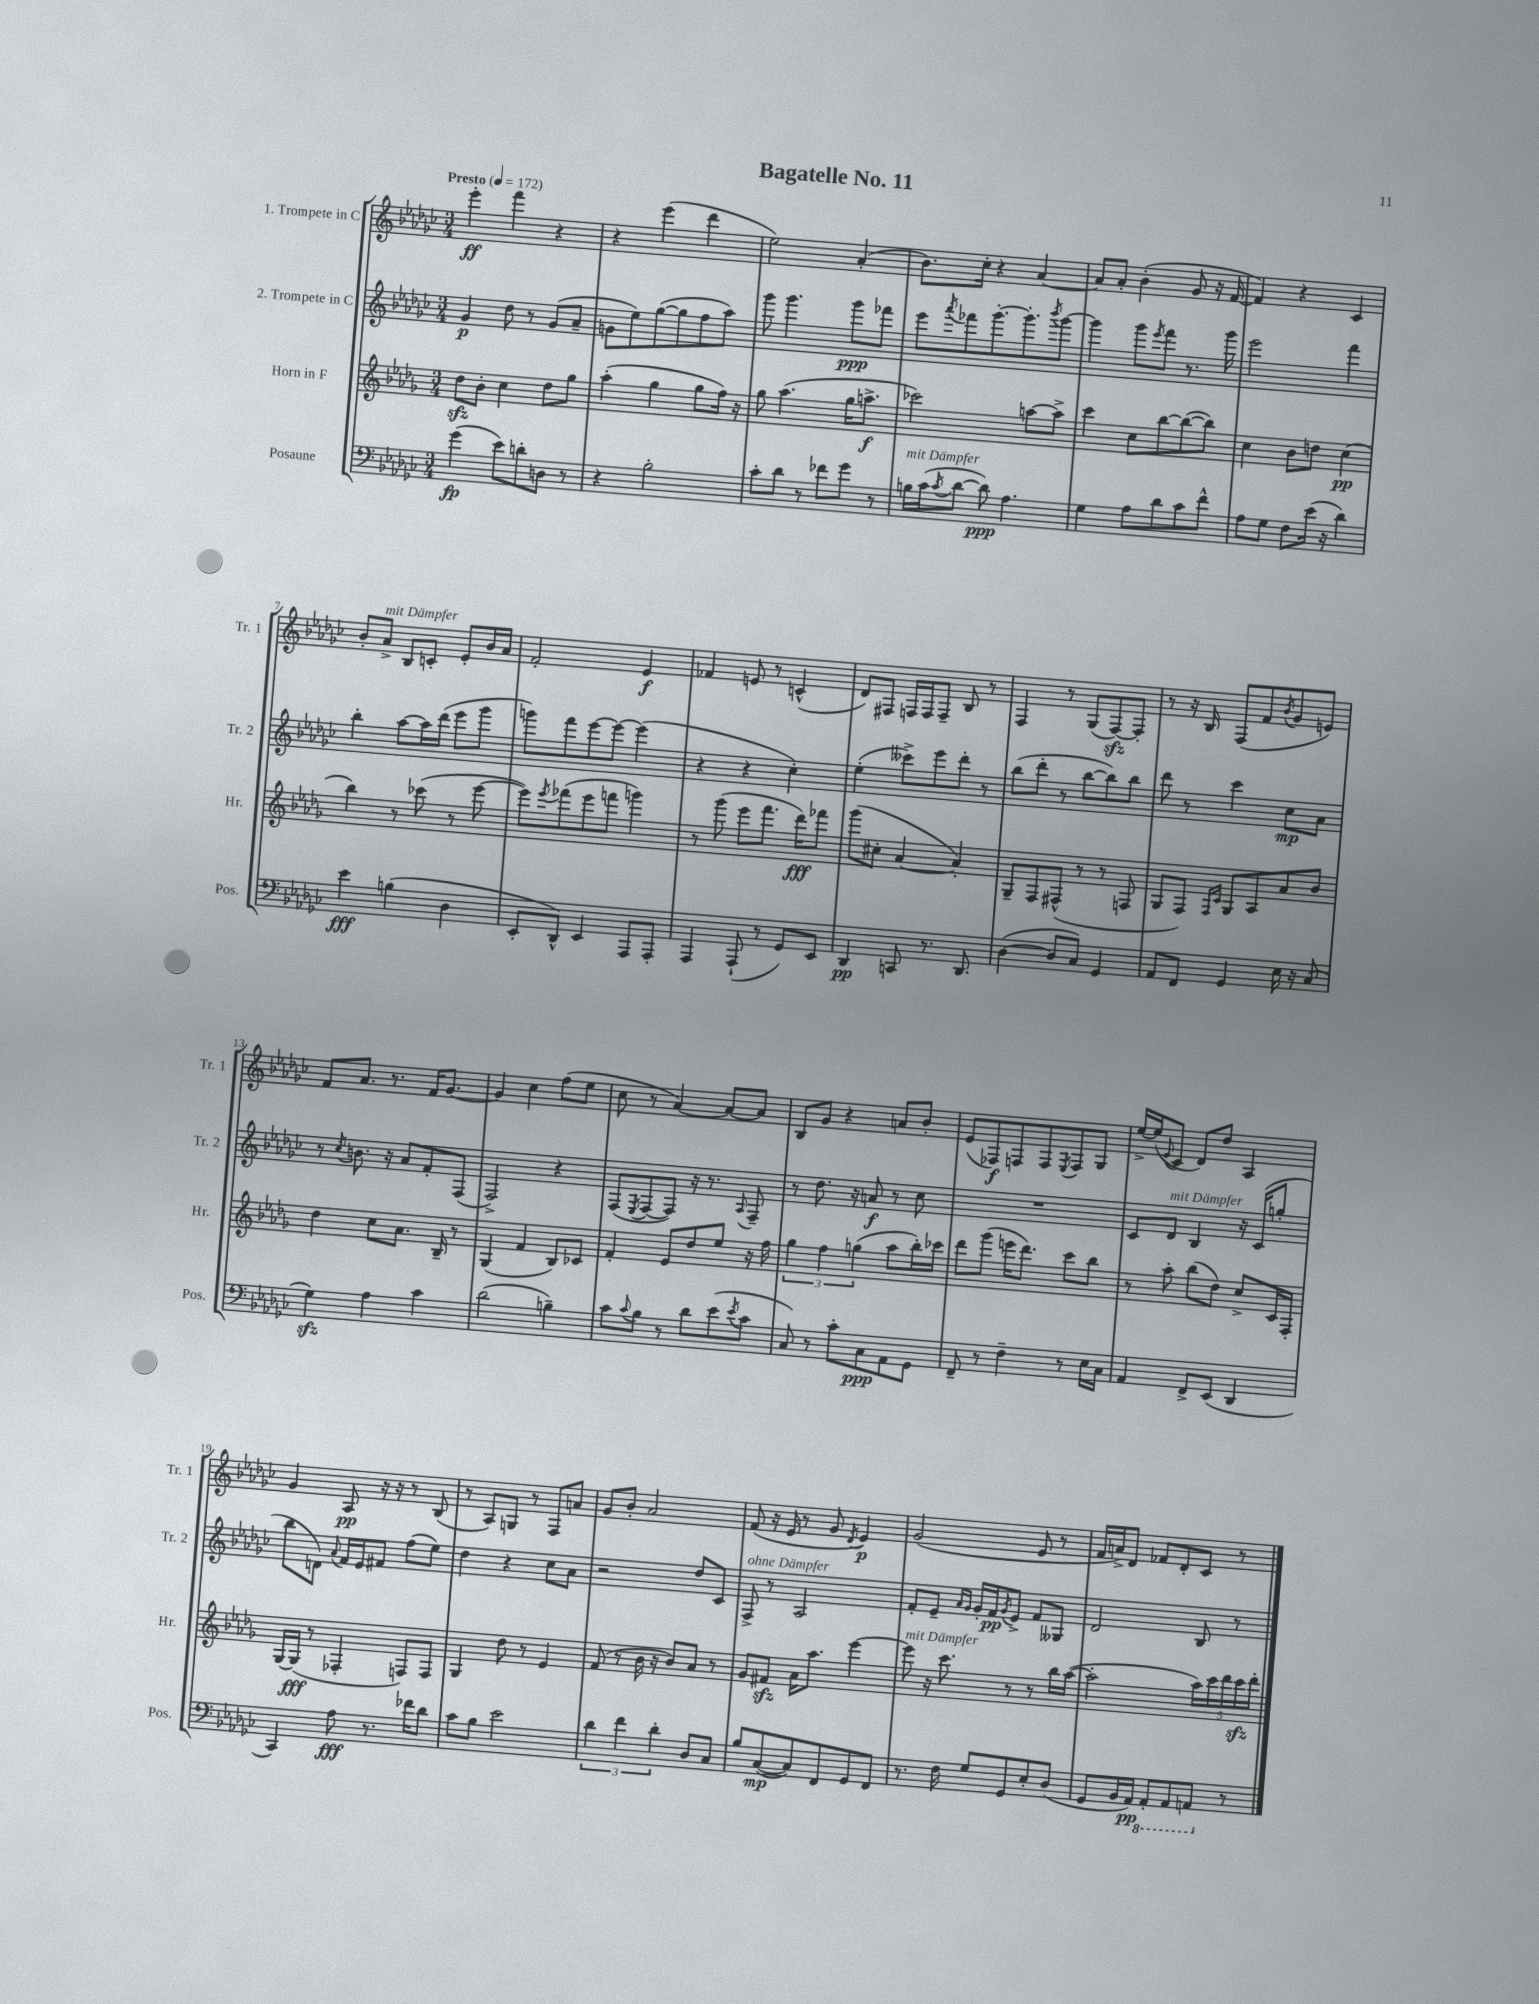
\header { title = "Bagatelle No. 11" }
<<
\new StaffGroup <<
\new Staff = "s0" \with { instrumentName = "1. Trompete in C" shortInstrumentName = "Tr. 1" } {
    \clef treble \key ges \major \numericTimeSignature \time 3/4 \tempo "Presto" 4 = 172
    ees'''4-.\ff f'''4 r4 |
    r4 ees'''4( des'''4 |
    ees''2) aes'4-.( |
    bes'8.) ces''16-. r4 aes'4~ |
    aes'8 aes'8-. bes'4-.( ges'8 r16 f'16~ |
    f'4) r4 ces'4 |
    bes'8-. aes'8->^\markup { \italic "mit Dämpfer" } bes8 c'8-. ees'8-. bes'16 aes'16 |
    f'2-. ees'4\f |
    fes'4 e'8 r8 c'4-^( |
    des'8) fis8 f16 f16 f8-- bes8 r8 |
    f4 r8 ges8( f8~\sfz) f8-. |
    r8 r16 bes16 f8( f'8 \acciaccatura { bes'8 } ges'8 e'8) |
    f'8 aes'8. r8. f'16 ges'8.~ |
    ges'4 ces''4 f''8( ees''8 |
    ces''8 r8 aes'4~) aes'8~ aes'8 |
    bes8 ges'8 r4 a'8 bes'8-. |
    ees'8( fes8\f) f8 f8 \acciaccatura { ees8 } f8 ges8 |
    ees''16~-> ees''16( \appoggiatura { ees'8 } ces'8 des'8) des''8 aes4 |
    ges'4 aes8\pp r16 r16 r8 bes8( |
    r8 aes8) g8 r8 f8 a'8 |
    ges'8 bes'8-. aes'2 |
    f'8( r16 ees'16 r8 ges'8 \acciaccatura { des'8 } ees'4\p) |
    ges'2( ees'8 r8 |
    f'16 a'16->) des'8 fes'8 des'8-. ces'8 r8 \bar "|." |
}
\new Staff = "s1" \with { instrumentName = "2. Trompete in C" shortInstrumentName = "Tr. 2" } {
    \clef treble \key ges \major \numericTimeSignature \time 3/4
    ges'4\p des''8 r8 ges'8( aes'8-- |
    g'8 ees''8) ges''8~( ges''8 f''8 aes''8) |
    ges'''8 ges'''4. ges'''8\ppp fes'''8 |
    ees'''8 \acciaccatura { aes'''8 } fes'''8 ges'''8.~-. ges'''8.-. \acciaccatura { bes'''8 } ges'''8~ |
    ges'''4 ges'''8 \acciaccatura { ees'''8 } f'''8 r8. ges'''16 |
    ees'''2 f'''4 |
    bes''4-. aes''8~ aes''16 des'''16( ees'''8 ges'''8 |
    g'''8) f'''8 ees'''8~ ees'''8~ ees'''4( |
    r4 r4 ces''4-.) |
    ees''4-.( ceses'''8->) ees'''8 des'''8-. r8 |
    bes''8( des'''8-. r8 bes''8~ bes''8) bes''8 |
    des'''8 r8 ces'''4 ces''8\mp aes'8 |
    r8 \acciaccatura { ces''8 } b'8. r16 aes'8 f'8-. f8( |
    f2->) r4 |
    f8( \acciaccatura { ees8 } f8~ f8) r16 r8. \appoggiatura { aes8 } f8-- |
    r8 des''8. r16 a'8\f r8 ces''8 |
    R2. |
    ces'8 des'8^\markup { \italic "mit Dämpfer" } bes4 r16 ces'16( g''8-. |
    bes''8 d'8) \appoggiatura { aes'8 } f'16 ees'16 fis'8 f''8( ees''8) |
    des''4 r4 ces''8 aes'8 |
    r2 des''8 ces'8 |
    f8->^\markup { \italic "ohne Dämpfer" } r8 aes2 |
    f'8-. ees'8-- \grace { aes'16 ges'16 } ges'16-. f'16\pp \acciaccatura { ges'8 } ees'8-> f'8 geses8 |
    des'2 bes8 r8 \bar "|." |
}
\new Staff = "s2" \with { instrumentName = "Horn in F" shortInstrumentName = "Hr." } {
    \clef treble \key des \major \numericTimeSignature \time 3/4
    des''8\sfz bes'8-. c''4 des''8 ges''8 |
    aes''4-.( ges''4 ges''8 f''16) r16 |
    ges''8 aes''4.( ges''16 a''8.->\f |
    ces'''2) a''8~ a''8-> |
    c'''4 c''8 bes''8~ bes''8~( bes''8) |
    c''4 bes'8 d''8 c''4\pp( |
    bes''4) r8 ces'''8( r8 ees'''8~ |
    ees'''8) \acciaccatura { ees'''8 } fes'''8( ees'''8 f'''8 g'''4) |
    r8 ges'''8( ees'''8 f'''8. des'''16\fff) fes'''8 |
    ges'''8( cis''8-. aes'4~ aes'4-.) |
    ges8-- f8 fis8-^( r8 r8 f8 |
    ges8 f8) \grace { f16 c'16 } ges8 aes8 aes'8 bes'8 |
    des''4 c''8 aes'8. bes16-- r8 |
    ges4( f'4 bes8) ces'8 |
    f'4-. ees'8 des''8 ees''8 r16 f''16 |
    \tuplet 3/2 { ges''4 f''4 g''4( } aes''8 bes''16-.) ces'''16 |
    des'''8 ges'''8( e'''16 des'''8.) c'''8 bes''8 |
    r8 aes''8-. bes''8( des''8) c''8-> c'16 f16-. |
    ges16~ ges16\fff( r8 fes4-. f8) f8 |
    ges4 des''8 r8 ees'4 |
    f'8( r8 bes'16 r16 bes'8) aes'8 r8 |
    ges'8 fis'8\sfz aes'16 aes''8. ees'''4~ |
    ees'''8^\markup { \italic "mit Dämpfer" } r16 c'''8. r8 r8 bes''16 aes''16~( |
    aes''2-. \tuplet 5/4 { aes''16) c'''16 des'''16 c'''16\sfz des'''16-. } \bar "|." |
}
\new Staff = "s3" \with { instrumentName = "Posaune" shortInstrumentName = "Pos." } {
    \clef bass \key ges \major \numericTimeSignature \time 3/4
    ges'4\fp( ees'8) d'8-. d8 r8 |
    r4 bes2-. |
    ces'8-. des'8 r8 fes'8 ges'8 r8 |
    b16^\markup { \italic "mit Dämpfer" } ces'16( \acciaccatura { ces'8 } des'8~ des'8\ppp) aes4. |
    ges4 aes8 des'8 ces'8 f'8-^ |
    aes8 ges8 f8 ees'16( r16 des'4) |
    ees'4\fff b4( des4 |
    ees,8-. des,8-^) ees,4 aes,,8 aes,,8-. |
    aes,,4 aes,,8-!( r8 ges,8) ees,8 |
    des,4\pp c,8 r8. des,8. |
    des4~( des8 ces8) ges,4 |
    aes,8 f,8 ges,4 ees16 r16 ces8( |
    ges4\sfz) aes4 ces'4 |
    des'2( b4--) |
    ces'8 \appoggiatura { ces'8 } bes8 r8 des'8 ees'8( \acciaccatura { ees'8 } ces'8 |
    ces8) r8 ces'8-. ces8\ppp aes,8 ges,8 |
    f,8-- r8 f4-- r8 ees16 ces16 |
    aes,4 f,8-> ees,8( des,4 |
    ces,4) aes8\fff r8. fes'16 des'8 |
    ces'8 bes8 ees'2 |
    \tuplet 3/2 { des'4 f'4 des'4-. } des8 ces8 |
    bes8 ces8~\mp( ces8) f,8 ges,8 f,8 |
    r8. f16 ges8 ges,8 ees8-. des8( |
    ges,8 bes,16 aes,16\pp) \ottava #-1 aes,,8-. aes,,8 a,,8 \ottava #0 r8 \bar "|." |
}
>>
>>
